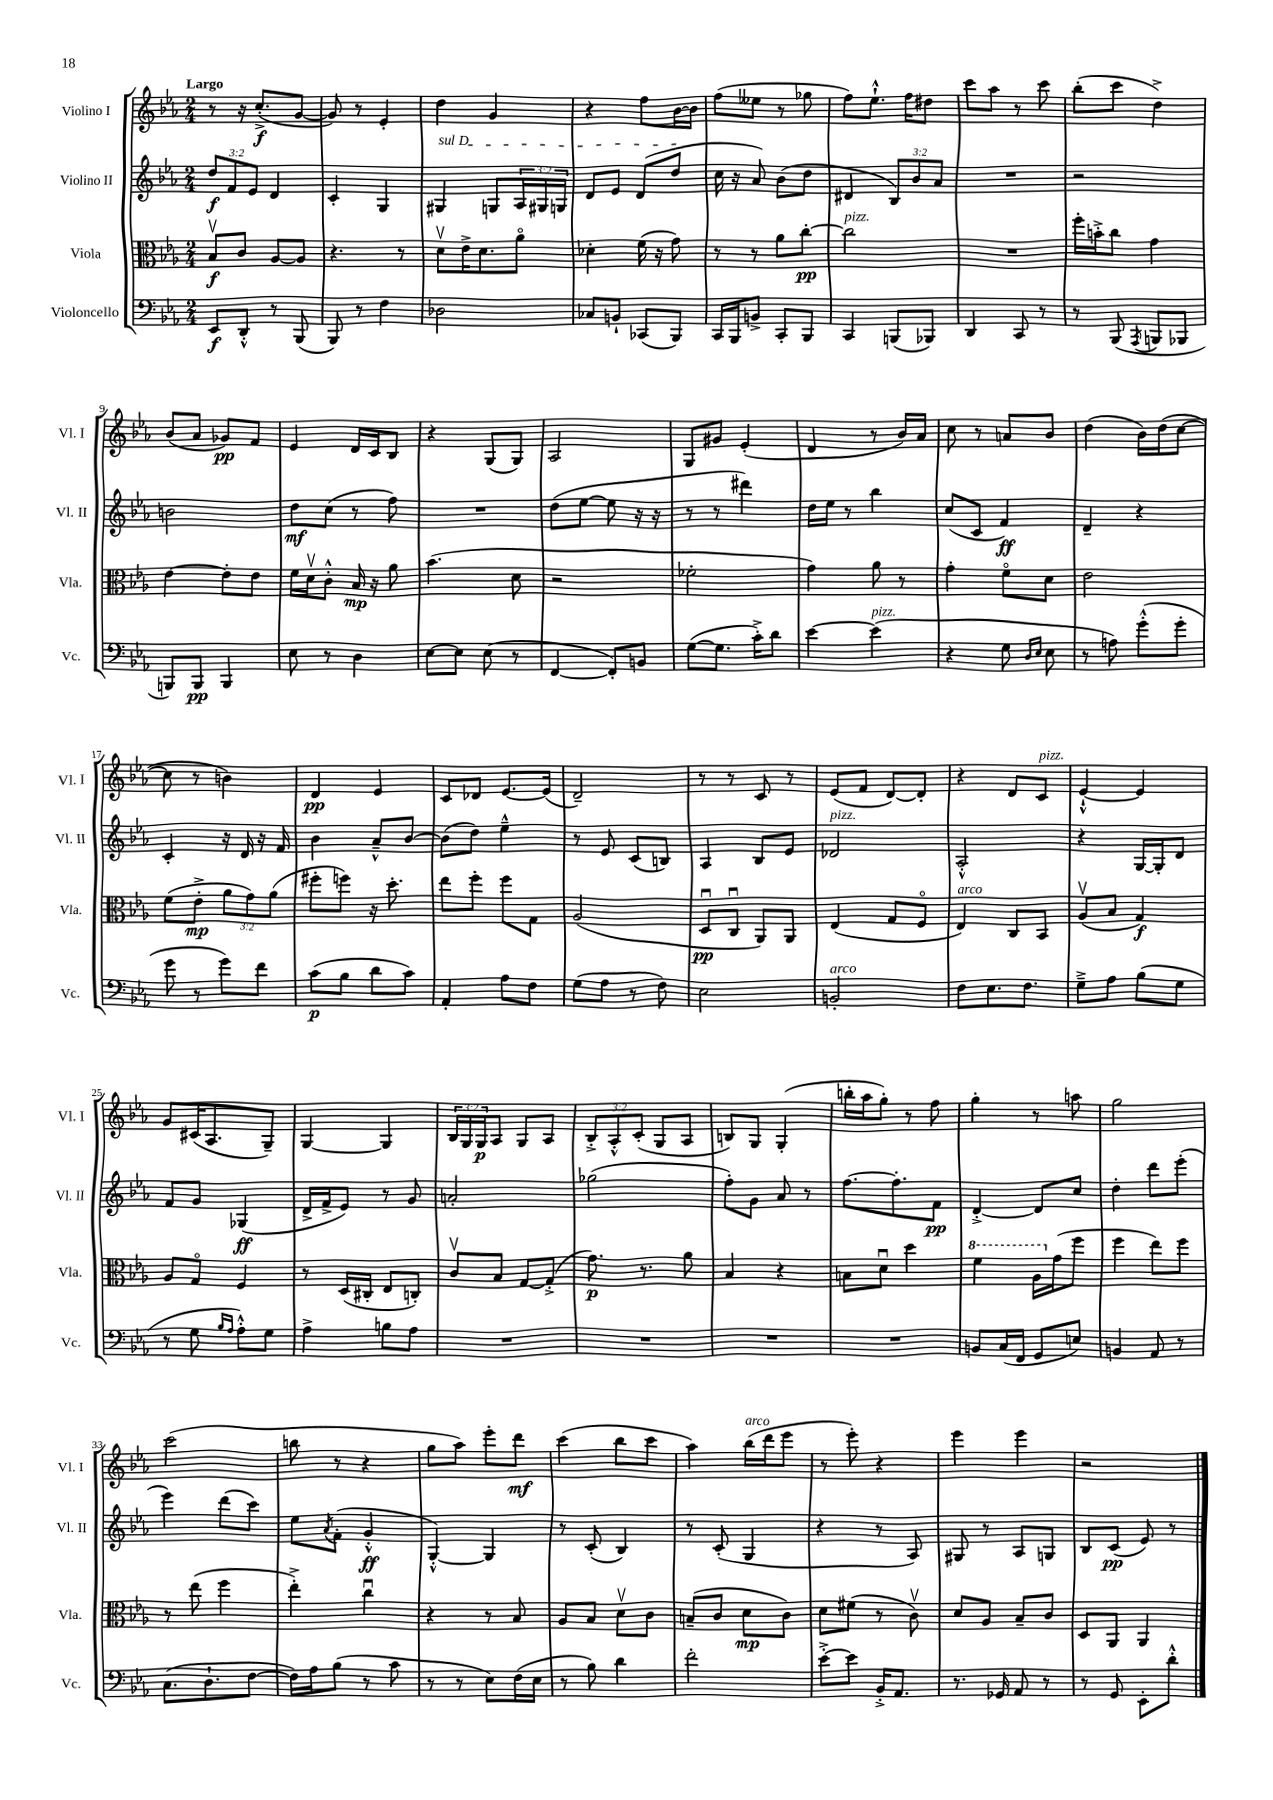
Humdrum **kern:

**kern	**dynam	**kern	**dynam	**kern	**dynam	**kern	**dynam
*part4	*part4	*part3	*part3	*part2	*part2	*part1	*part1
*staff4	*staff4	*staff3	*staff3	*staff2	*staff2	*staff1	*staff1
*I"Violoncello	*	*I"Viola	*	*I"Violino II	*	*I"Violino I	*
*I'Vc.	*	*I'Vla.	*	*I'Vl. II	*	*I'Vl. I	*
*clefF4	*	*clefC3	*	*clefG2	*	*clefG2	*
*k[b-e-a-]	*	*k[b-e-a-]	*	*k[b-e-a-]	*	*k[b-e-a-]	*
*M2/4	*	*M2/4	*	*M2/4	*	*M2/4	*
=1	=1	=1	=1	=1	=1	=1	=1
!	!	!	!	!	!	!LO:TX:a:B:t=Largo	!
8EE-/L	f	8B-v/L	f	12dd/L	f	8r	.
.	.	.	.	12f/	.	.	.
8DD'^^/J	.	8c/J	.	.	.	16r	.
.	.	.	.	12e-/J	.	.	.
.	.	.	.	.	.	(8.cc'^/L	f
8r	.	[8A-/L	.	4d/	.	.	.
(8BBB-/	.	8A-/J]	.	.	.	[8g/J	.
=2	=2	=2	=2	=2	=2	=2	=2
8BBB-/)	.	4.r	.	4c'/	.	8g/])	.
8r	.	.	.	.	.	8r	.
4F\	.	.	.	4G/	.	4e-'/	.
.	.	8r	.	.	.	.	.
=3	=3	=3	=3	=3	=3	=3	=3
!	!	!	!	!LO:TX:a:i:t=sul D	!	!	!
2D-X\	.	8dv\L	.	4G#X/	.	4dd\	.
.	.	16e-^\K	.	.	.	.	.
.	.	8.d\	.	.	.	.	.
.	.	.	.	8Gn/L	.	4g/	.
.	.	8a-\J	.	24A-/L	.	.	.
.	.	.	.	24G#X/	.	.	.
.	.	.	.	24Gn/JJ	.	.	.
=4	=4	=4	=4	=4	=4	=4	=4
8C-X/L	.	4d-X'\	.	8d/L	.	4r	.
8BBn`/J	.	.	.	8e-/J	.	.	.
(8CC-X/L	.	(16f\	.	(8d/L	.	8ff\L	.
.	.	16r	.	.	.	.	.
8BBB-/J)	.	8g\)	.	8dd/J	.	[16b-\L	.
.	.	.	.	.	.	16b-\JJ]	.
=5	=5	=5	=5	=5	=5	=5	=5
16CC/LL	.	8r	.	16cc\	.	(8ff\L	.
16BBB-/J	.	.	.	16r	.	.	.
8BBn^/J	.	8r	.	8a-/)	.	8ee--X\J	.
8CC'/L	.	8a-\L	.	(8b-\L	.	8r	.
8BBB-/J	.	[8cc'\J	pp	8dd\J	.	8gg-X\	.
=6	=6	=6	=6	=6	=6	=6	=6
!	!	!LO:TX:a:i:t=pizz.	!	!	!	!	!
4CC/	.	2cc\]	.	4d#X/	.	8ff\L)	.
.	.	.	.	.	.	8.ee-`^^\J	.
(8BBBn/L	.	.	.	12B-/L)	.	.	.
.	.	.	.	.	.	16ff\KL	.
.	.	.	.	12b-/	.	.	.
8BBB-X/J)	.	.	.	.	.	8dd#X\J	.
.	.	.	.	12a-/J	.	.	.
=7	=7	=7	=7	=7	=7	=7	=7
4DD/	.	2r	.	2r	.	8ccc\L	.
.	.	.	.	.	.	8aa-\J	.
8CC/	.	.	.	.	.	8r	.
8r	.	.	.	.	.	8ccc\	.
=8	=8	=8	=8	=8	=8	=8	=8
8r	.	16ff'\LL	.	2r	.	(8bb-'\L	.
.	.	16bn'^\J	.	.	.	.	.
(8BBB-/	.	8cc\J	.	.	.	8ccc\J	.
8qAAA-/	.	.	.	.	.	.	.
8BBBn/L	.	4g\	.	.	.	4dd^\)	.
8BBB-X/J	.	.	.	.	.	.	.
!!LO:LB:g=z
=9	=9	=9	=9	=9	=9	=9	=9
8BBBn/L)	.	[4e-\	.	2bn\	.	(8b-/L	.
8BBB/J	pp	.	.	.	.	8a-/J	.
4BBB/	.	8e-'\L]	.	.	.	8g-X/L)	pp
.	.	8e-\J	.	.	.	8f/J	.
=10	=10	=10	=10	=10	=10	=10	=10
8E-\	.	16f\LL	.	8dd\L	mf	4e-/	.
.	.	16dv\J	.	.	.	.	.
8r	.	8c'^^\J	.	(8cc\J	.	.	.
4D\	.	16B-/	mp	8r	.	16d/LL	.
.	.	16r	.	.	.	16c/J	.
.	.	8a-\	.	8ff\)	.	8B-/J	.
=11	=11	=11	=11	=11	=11	=11	=11
[8E-\L	.	(4.b-\	.	2r	.	4r	.
8E-\J]	.	.	.	.	.	.	.
(8E-\	.	.	.	.	.	(8G/L	.
8r	.	8d\	.	.	.	8G/J)	.
=12	=12	=12	=12	=12	=12	=12	=12
[4FF/	.	2r	.	(8dd\L	.	2A-/	.
.	.	.	.	[8ee-\J	.	.	.
8FF'/L])	.	.	.	8ee-\]	.	.	.
8BBn/J	.	.	.	16r	.	.	.
.	.	.	.	16r	.	.	.
=13	=13	=13	=13	=13	=13	=13	=13
([8G\L	.	2f-X'\	.	8r	.	8G/L	.
8.G\J]	.	.	.	8r	.	8g#X/J	.
.	.	.	.	4ddd#X\)	.	(4e-'/	.
16c'^\KL)	.	.	.	.	.	.	.
8d\J	.	.	.	.	.	.	.
=14	=14	=14	=14	=14	=14	=14	=14
[4e-\	.	4g\)	.	16dd\LL	.	4d/	.
.	.	.	.	16ee-\JJ	.	.	.
.	.	.	.	8r	.	.	.
!LO:TX:a:i:t=pizz.	!	!	!	!	!	!	!
(4e-\]	.	8a-\	.	4bb-\	.	8r	.
.	.	8r	.	.	.	16b-/LL)	.
.	.	.	.	.	.	16a-/JJ	.
=15	=15	=15	=15	=15	=15	=15	=15
4r	.	4g'\	.	(8cc/L	.	8cc\	.
.	.	.	.	8c/J	.	8r	.
8G\	.	8f\L	.	4f/)	ff	8an/L	.
16qqD/LL	.	.	.	.	.	.	.
16qqE-/JJ	.	.	.	.	.	.	.
8E-\	.	8d\J	.	.	.	8b-/J	.
=16	=16	=16	=16	=16	=16	=16	=16
8r	.	2e-\	.	4d~/	.	(4dd\	.
8An\)	.	.	.	.	.	.	.
(8g'^^\L	.	.	.	4r	.	16b-\LL)	.
.	.	.	.	.	.	(16dd\J	.
8g'\J	.	.	.	.	.	[8cc\J	.
!!LO:LB:g=z
=17	=17	=17	=17	=17	=17	=17	=17
8g\	.	(8f\L	.	4c'/	.	8cc\]	.
8r	.	8e-'^\J	mp	.	.	8r	.
8g\L)	.	12a-\L	.	16r	.	4bn\)	.
.	.	.	.	16d/	.	.	.
.	.	12g\)	.	.	.	.	.
8f\J	.	.	.	16r	.	.	.
.	.	(12a-\J	.	.	.	.	.
.	.	.	.	16f/	.	.	.
=18	=18	=18	=18	=18	=18	=18	=18
(8c\L	p	8ff#X'\L	.	4b-\	.	4d/	pp
8B-\J	.	8ffn\J)	.	.	.	.	.
8d\L	.	16r	.	8a-~^^/L	.	4e-/	.
.	.	8.dd'\	.	.	.	.	.
8c\J)	.	.	.	[8b-/J	.	.	.
=19	=19	=19	=19	=19	=19	=19	=19
4AA-'/	.	8ee-\L	.	(8b-\L]	.	8c/L	.
.	.	8ff'\J	.	8dd\J)	.	8d-X/J	.
8A-\L	.	8ff\L	.	4ee-~^^\	.	[8.e-/L	.
8F\J	.	8G\J	.	.	.	.	.
.	.	.	.	.	.	(16e-/Jk]	.
=20	=20	=20	=20	=20	=20	=20	=20
(8G\L	.	(2A-/	.	8r	.	2d~/)	.
8A-\J	.	.	.	8e-/	.	.	.
8r	.	.	.	(8c/L	.	.	.
8F\)	.	.	.	8Bn/J)	.	.	.
=21	=21	=21	=21	=21	=21	=21	=21
2E-\	.	8Du/L	pp	4A-/	.	8r	.
.	.	8Cu/J	.	.	.	8r	.
.	.	8AA-/L)	.	8B-/L	.	8c/	.
.	.	8AA-/J	.	8e-/J	.	8r	.
=22	=22	=22	=22	=22	=22	=22	=22
!	!	!	!	!LO:TX:a:i:t=pizz.	!	!	!
!LO:TX:a:i:t=arco	!	!	!	!	!	!	!
2BBn'/	.	(4E-/	.	2d-X/	.	(8e-/L	.
.	.	.	.	.	.	8f/J	.
.	.	8G/L	.	.	.	[8d/L)	.
.	.	8F/J	.	.	.	8d'/J]	.
=23	=23	=23	=23	=23	=23	=23	=23
!	!	!LO:TX:a:i:t=arco	!	!	!	!	!
8F\L	.	4E-/)	.	2A-'^^/	.	4r	.
8.E-\	.	.	.	.	.	.	.
.	.	8C/L	.	.	.	8d/L	.
8.F\J	.	.	.	.	.	.	.
!	!	!	!	!	!	!LO:TX:a:i:t=pizz.	!
.	.	8BB-/J	.	.	.	8c/J	.
=24	=24	=24	=24	=24	=24	=24	=24
8G~^\L	.	(8A-v/L	.	4r	.	[4e-`^^/	.
8A-\J	.	8B-/J	.	.	.	.	.
(8B-\L	.	4G/)	f	[16G/LL	.	4e-/]	.
.	.	.	.	16G'/J]	.	.	.
8G\J	.	.	.	8d/J	.	.	.
!!LO:LB:g=z
=25	=25	=25	=25	=25	=25	=25	=25
8r	.	8A-/L	.	8f/L	.	8g/L	.
8G\	.	8G/J	.	8g/J	.	(16c#X/K	.
.	.	.	.	.	.	8.A-/	.
16qqB-/LL	.	.	.	.	.	.	.
16qqA-/JJ	.	.	.	.	.	.	.
8A-'^^\L)	.	4F/	.	(4G-X/	ff	.	.
8G\J	.	.	.	.	.	8G~/J)	.
=26	=26	=26	=26	=26	=26	=26	=26
4A-^\	.	8r	.	16d^/LL	.	[4G/	.
.	.	.	.	16f^/J	.	.	.
.	.	(16D/LL	.	8e-/J)	.	.	.
.	.	16C#X'/JJ	.	.	.	.	.
8Bn\L	.	8E-/L	.	8r	.	4G/]	.
8A-\J	.	8Cn'/J)	.	8g/	.	.	.
=27	=27	=27	=27	=27	=27	=27	=27
2r	.	8cv/L	.	2an'/	.	24B-/LL	.
.	.	.	.	.	.	24G/	.
.	.	.	.	.	.	24G/J	p
.	.	8B-/J	.	.	.	8A-/J	.
.	.	[8G/L	.	.	.	8G/L	.
.	.	(8G'^/J]	.	.	.	8A-/J	.
=28	=28	=28	=28	=28	=28	=28	=28
2r	.	8.g\)	p	(2gg-X\	.	12B-'^/L	.
.	.	.	.	.	.	12A-'^^/	.
.	.	.	.	.	.	(12c'/J	.
.	.	8.r	.	.	.	.	.
.	.	.	.	.	.	8G/L	.
.	.	8a-\	.	.	.	8A-/J	.
=29	=29	=29	=29	=29	=29	=29	=29
2r	.	4B-/	.	8ff'\L)	.	8Bn/L)	.
.	.	.	.	8g\J	.	8G/J	.
.	.	4r	.	8a-/	.	(4G'/	.
.	.	.	.	8r	.	.	.
=30	=30	=30	=30	=30	=30	=30	=30
2r	.	8Bn\L	.	[8.ff\L	.	16bbn'\LL	.
.	.	.	.	.	.	16aa-\J	.
.	.	8du\J	.	.	.	8gg'\J)	.
.	.	.	.	8.ff'\]	.	.	.
.	.	4dd\	.	.	.	8r	.
.	.	.	.	8f\J	pp	8ff\	.
=31	=31	=31	=31	=31	=31	=31	=31
*	*	*8va	*	*	*	*	*
8BBn/L	.	4ff\	.	[4d'^/	.	4gg'\	.
(16C/L	.	.	.	.	.	.	.
16FF/JJ	.	.	.	.	.	.	.
8GG/L	.	16a-\LL	.	8d/L]	.	8r	.
*	*	*X8va	*	*	*	*	*
.	.	(16g\J	.	.	.	.	.
8En/J)	.	8ff\J	.	8cc/J	.	8aan\	.
=32	=32	=32	=32	=32	=32	=32	=32
4BBn/	.	4ff\	.	4dd'\	.	2gg\	.
8AA-/	.	8ee-\L)	.	8ddd\L	.	.	.
8r	.	8ff\J	.	(8eee-'\J	.	.	.
!!LO:LB:g=z
=33	=33	=33	=33	=33	=33	=33	=33
(8.C\L	.	8r	.	4eee-\)	.	(2ccc\	.
.	.	(8ee-\	.	.	.	.	.
8.D`\	.	.	.	.	.	.	.
.	.	4ff\	.	(8ddd\L	.	.	.
[8F\J	.	.	.	8ccc\J)	.	.	.
=34	=34	=34	=34	=34	=34	=34	=34
16F\LL])	.	4ee-'^\)	.	8ee-\L	.	8bbn\	.
16A-\J	.	.	.	.	.	.	.
.	.	.	.	8qa-/	.	.	.
(8B-\J	.	.	.	(8f'\J	.	8r	.
8r	.	4ccu\	.	4g'^^/	ff	4r	.
8c\	.	.	.	.	.	.	.
=35	=35	=35	=35	=35	=35	=35	=35
8r	.	4r	.	[4G'^^/)	.	8gg\L	.
8r	.	.	.	.	.	8aa-\J)	.
8E-\L)	.	8r	.	4G/]	.	8eee-'\L	.
(16F\L	.	8B-/	.	.	.	8ddd\J	mf
16E-\JJ	.	.	.	.	.	.	.
=36	=36	=36	=36	=36	=36	=36	=36
8r	.	8A-/L	.	8r	.	(4ccc\	.
8B-\)	.	8B-/J	.	(8c'/	.	.	.
4d\	.	8dv\L	.	4B-/)	.	8bb-\L	.
.	.	8c\J	.	.	.	8ccc\J	.
=37	=37	=37	=37	=37	=37	=37	=37
2f'\	.	(8Bn~/L	.	8r	.	4aa-\)	.
.	.	8c/J	.	(8c'/	.	.	.
!	!	!	!	!	!	!LO:TX:a:i:t=arco	!
.	.	8d\L	mp	4G/	.	(16bb-\LL	.
.	.	.	.	.	.	16ddd\J	.
.	.	8c\J)	.	.	.	8eee-\J	.
=38	=38	=38	=38	=38	=38	=38	=38
[8e-'^\L	.	8d\L	.	4r	.	8r	.
8e-\J]	.	(8f#X\J	.	.	.	8eee-'\)	.
16BB-'^/KL	.	8r	.	8r	.	4r	.
8.AA-/J	.	.	.	.	.	.	.
.	.	8cv\)	.	8A-/)	.	.	.
=39	=39	=39	=39	=39	=39	=39	=39
8.r	.	8d/L	.	8G#X/	.	4eee-\	.
.	.	8A-/J	.	8r	.	.	.
16GG-X/	.	.	.	.	.	.	.
8AA-/	.	8B-~/L	.	8A-/L	.	4eee-\	.
8r	.	8c/J	.	8Gn/J	.	.	.
=40	=40	=40	=40	=40	=40	=40	=40
8r	.	8D/L	.	8B-/L	.	2r	.
8GG/	.	8AA-/J	.	(8c/J	pp	.	.
8EE-'\L	.	4AA-/	.	8e-/)	.	.	.
8d'^^\J	.	.	.	8r	.	.	.
==	==	==	==	==	==	==	==
*-	*-	*-	*-	*-	*-	*-	*-
